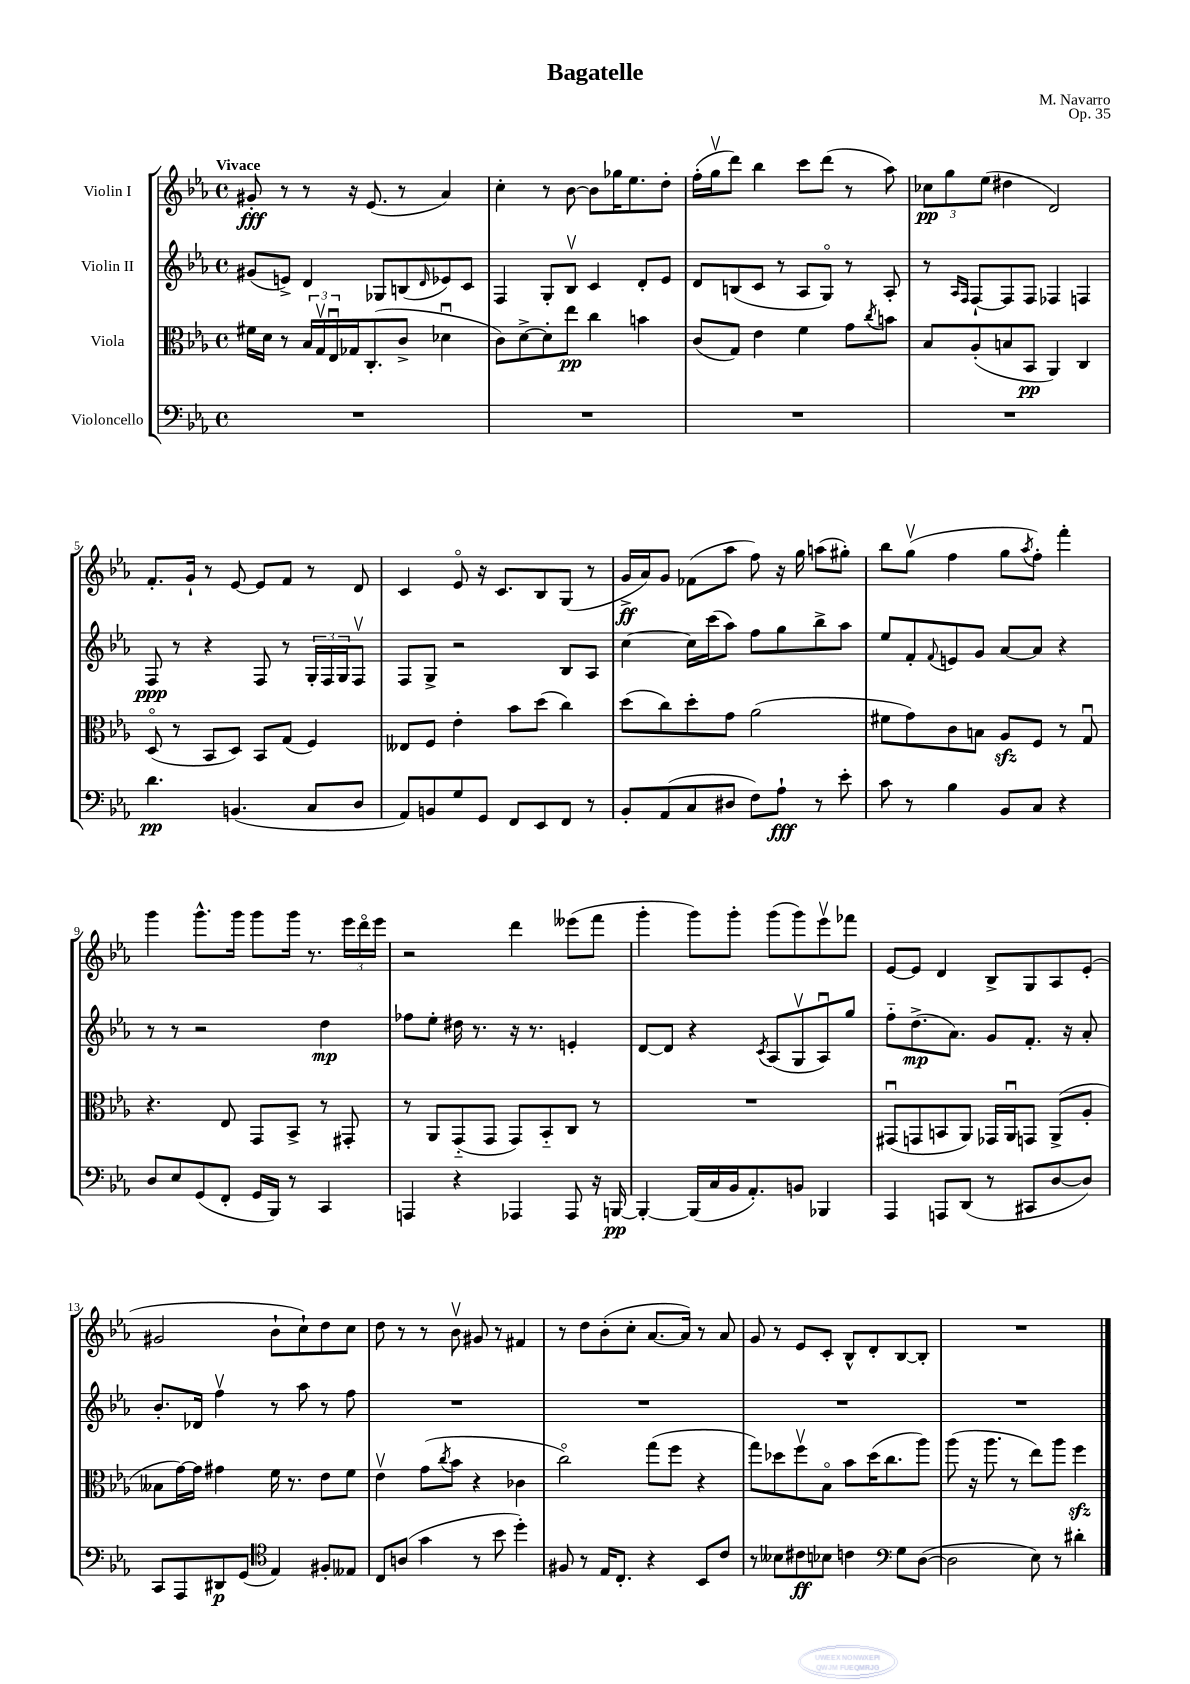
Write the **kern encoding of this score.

**kern	**kern	**kern	**kern
*staff4	*staff3	*staff2	*staff1
*clefF4	*clefC3	*clefG2	*clefG2
*k[b-e-a-]	*k[b-e-a-]	*k[b-e-a-]	*k[b-e-a-]
*M4/4	*M4/4	*M4/4	*M4/4
*met(c)	*met(c)	*met(c)	*met(c)
1r	16f#\LL	(8g#/L	8g#'/
.	16d\JJ	.	.
.	8r	8e^/J)	8r
.	24B-/LL	4d/	8r
.	24Gv/	.	.
.	24E-u/	.	.
.	16G-/J	.	16r
.	(8.C'/	.	(8.e-/
.	.	8G-/L	.
.	8c^/J	(8B/	8r
.	.	16qqd/	.
.	4d-u\	8e-/)	4a-/)
.	.	8c/J	.
=	=	=	=
1r	8c\L)	4F/	4cc'\
.	[8d^\	.	.
.	8d'\]	8G'/L	8r
.	8ee-\J	8B-v/J	[8b-\
.	4cc\	4c/	8b-\]L
.	.	.	16gg-\K
.	.	.	8.ee-\
.	4b\	8d'/L	.
.	.	8e-/J	8dd'\J
=	=	=	=
1r	(8c/L	8d/L	(16ff'\LL
.	.	.	16ggv\J
.	8G/J)	(8B/	8ddd\J)
.	4e-\	8c/J	4bb-\
.	.	8r	.
.	4f\	8A-/L	8ccc\L
.	.	8Go/J)	(8ddd\J
.	8g\L	8r	8r
.	8qcc/	.	.
.	8b\J	8A-'/	8aa-\)
=	=	=	=
1r	8B-/L	8r	12cc-\L
.	.	.	12gg\
.	.	16qqA-/LL	.
.	.	16qqF/JJ	.
.	(8A-'/	[8F`/L	.
.	.	.	(12ee-\J
.	8B/	8F/]	4dd#\
.	8BB-/J	8F/J	.
.	4AA-/)	4F-/	2d/)
.	4C/	4F/	.
=	=	=	=
4.d\	(8Do/	8F/	8.f'/L
.	8r	8r	.
.	.	.	16g`/Jk
.	8BB-/L	4r	8r
(4.BB/	8D/J)	.	[8e-/
.	8BB-/L	8F/	8e-/]L
.	(8G/J	8r	8f/J
8C/L	4F/)	24G'/LL	8r
.	.	24F/	.
.	.	24G/J	.
8D/J	.	8Fv/J	8d/
=	=	=	=
8AA-/L)	8E--/L	8F/L	4c/
8BB/	8F/J	8G^/J	.
8G/	4e-'\	2r	8e-o/
8GG/J	.	.	16r
.	.	.	8.c/L
8FF/L	8b-\L	.	.
8EE-/	(8dd\J	.	8B-/
8FF/J	4cc\)	8B-/L	(8G/J
8r	.	8A-/J	8r
=	=	=	=
8BB-'/L	(8dd\L	[4cc\	16g^/LL
.	.	.	16a-/J)
(8AA-/	8cc\)	.	8g/J
8C/	8dd'\	16cc\]LL	(8f-\L
.	.	(16ccc\J	.
8D#/J	8g\J	8aa-\J)	8aa-\J
8F\L)	(2a-\	8ff\L	8ff\)
8A-`\J	.	8gg\	16r
.	.	.	16gg\
8r	.	8bb-^\	(8aa\L
8e-'\	.	8aa-\J	8gg#'\J)
=	=	=	=
8c\	8f#\L	8ee-/L	8bb-\L
8r	8g\)	8f'/	(8ggv\J
.	.	8qqf/	.
4B-\	8c\	8e/	4ff\
.	8B\J	8g/J	.
8BB-/L	8A-/L	[8a-/L	8gg\L
.	.	.	8qaa-/
8C/J	8F/J	8a-/]J	8ff'\J)
4r	8r	4r	4fff'\
.	8Gu/	.	.
=	=	=	=
8D/L	4.r	8r	4ggg\
8E-/	.	8r	.
(8GG/	.	2r	8.ggg^^\L
8FF'/J	8E-/	.	.
.	.	.	16ggg\Jk
16GG/LL	8GG/L	.	8ggg\L
16BBB-/JJ)	.	.	.
8r	8BB-^/J	.	16ggg\Jk
.	.	.	8.r
4CC/	8r	4dd\	.
.	8GG#'/	.	24eee-\LL
.	.	.	24dddo\
.	.	.	24eee-\JJ
=	=	=	=
4AAA/	8r	8ff-\L	2r
.	8AA-/L	8ee-'\J	.
4r	(8GG'~/	16dd#\	.
.	.	8.r	.
.	8GG/J	.	.
4AAA-/	8GG/L)	16r	4ddd\
.	.	8.r	.
.	8BB-'~/	.	.
8AAA-/	8C/J	4e'/	(8eee--\L
16r	8r	.	8fff\J
[16BBB/	.	.	.
=	=	=	=
4BBB'/_	1r	[8d/L	4ggg'\
.	.	8d/]J	.
(16BBB/]LL	.	4r	8ggg\L)
16C/	.	.	.
16BB-/J	.	.	8ggg'\J
8.AA-'/)	.	.	.
.	.	8qc/	.
.	.	(8A-/L	(8ggg\L
8BB/J	.	8Gv/	8ggg\)
4BBB-/	.	8A-u/)	8eee-v\
.	.	8gg/J	8fff-\J
=	=	=	=
4AAA-/	(8GG#u/L	8ff'~\L	[8e-/L
.	8GG/	(8.dd^\	8e-/]J
8AAA/L	8BB/	.	4d/
.	.	8.a-\J)	.
(8DD/J	8AA-/J)	.	.
8r	16GG-/LL	8g/L	8B-^/L
.	16AA-u/J	.	.
8CC#/L	8GG/J	8.f'/J	8G/
[8D/	(8AA-^/L	.	8A-/
.	.	16r	.
8D/]J)	8A-'/J	8a-'/	(8e-'/J
=	=	=	=
8CC/L	8B--\L	8.b-'/L	2g#/
8AAA-/	[16g\L)	.	.
.	16g\]JJ	16d-/Jk	.
8DD#/	4g#\	4ffv\	.
(8GG/J	.	.	.
*clefC4	*	*	*
4E-/)	16f\	8r	8b-`\L
.	8.r	.	.
.	.	8aa-\	8cc`\)
8F#'/L	8e-\L	8r	8dd\
8E--/J	8f\J	8ff\	8cc\J
=	=	=	=
8C/L	4e-v\	1r	8dd\
(8A/J	.	.	8r
4g\	(8g\L	.	8r
.	8qcc/	.	.
.	8b-\J	.	8b-v\
8r	4r	.	8g#/
8b-\	.	.	8r
4dd'\)	4c-\	.	4f#/
=	=	=	=
8F#/	2cco\)	1r	8r
8r	.	.	8dd\L
16E-/LK	.	.	(8b-'\
8.C'/J	.	.	.
.	.	.	8cc'\J
4r	(8gg\L	.	[8.a-/L
.	8ff\J	.	.
.	.	.	16a-/]Jk)
8BB-/L	4r	.	8r
8c/J	.	.	8a-/
=	=	=	=
8r	8gg\L)	1r	8g/
8B--\L	8dd-\	.	8r
8c#\	8ffv\	.	8e-/L
8B-\J	8B-o\J	.	8c'/J
4c\	8b-\L	.	8B-^^/L
.	(16dd-\K	.	8d'/
.	8.cc\	.	.
*clefF4	*	*	*
8G\L	.	.	[8B-/
([8D\J	8aa-\J)	.	8B-'/]J
=	=	=	=
2D\]	(8aa-\	1r	1r
.	16r	.	.
.	8.aa-\	.	.
.	8r	.	.
8E-\)	8ee-\L)	.	.
8r	8aa-\J	.	.
4d#'\	4ff\	.	.
==	==	==	==
*-	*-	*-	*-
